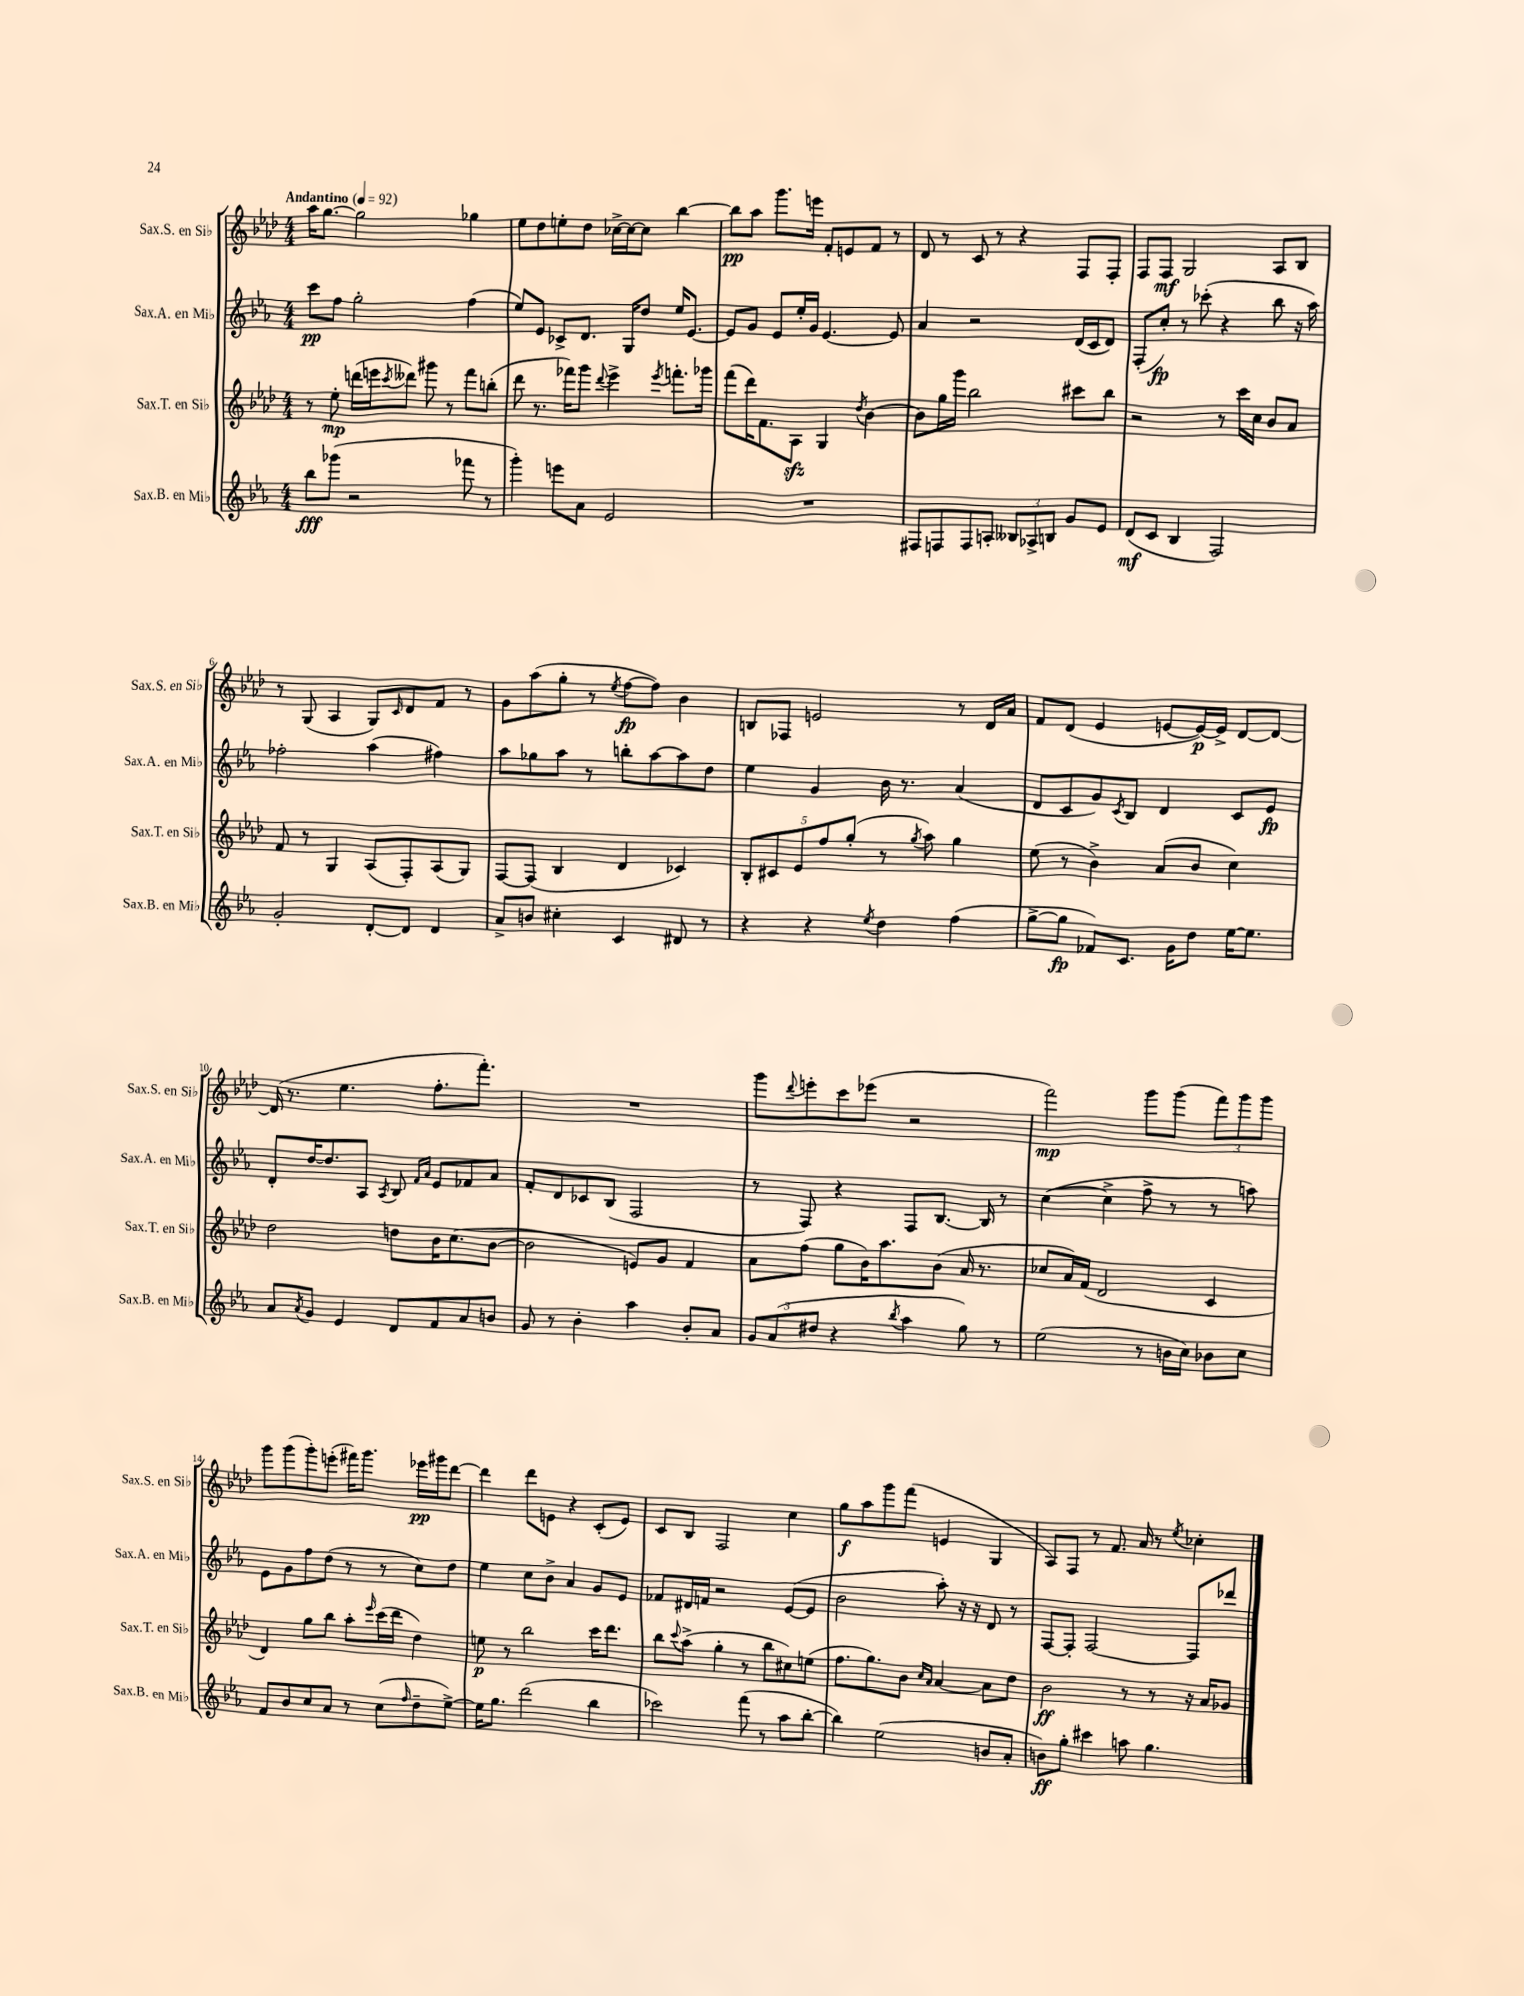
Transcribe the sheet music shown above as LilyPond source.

<<
\new StaffGroup <<
\new Staff = "s0" \with { instrumentName = "Sax.S. en Sib" shortInstrumentName = "Sax.S. en Sib" } {
    \clef treble \key aes \major \numericTimeSignature \time 4/4 \tempo "Andantino" 4 = 92
    aes''16 g''8.~ g''2 ges''4 |
    ees''8 des''8 e''8-. des''8 ces''16~-> ces''16~ ces''8 bes''4~ |
    bes''8\pp aes''8 g'''8. e'''16 f'8-. e'8 f'8 r8 |
    des'8 r8 c'8 r8 r4 f8 f8-. |
    f8 f8\mf g2 aes8 bes8 |
    r8 g8( aes4 g8) \grace { c'16 } des'8 f'8 r8 |
    g'8 aes''8( g''8-. r8 \acciaccatura { ees''8 } f''8~\fp f''8) bes'4 |
    b8 fes8 e'2 r8 des'16 aes'16 |
    f'8 des'8( ees'4 e'8~ e'16~\p) e'16-> des'8~ des'8~ |
    des'16( r8. ees''4. f''8.-. f'''8.-.) |
    R1 |
    g'''8 \appoggiatura { des'''8 } e'''8-. c'''8 ees'''8( r2 |
    f'''2\mp) g'''8 g'''8( \tuplet 3/2 { f'''8) g'''8 g'''8 } |
    g'''8 g'''8( g'''8-.) e'''8-.( fis'''16) g'''8. ees'''16\pp gis'''16 des'''8~ |
    des'''4 des'''8 e'8 r4 c'8-.( e'8) |
    c'8 bes8 f2 c''4 |
    g''8\f aes''8 g'''8 f'''8( e'4 g4 |
    aes8) f8 r8 f'8. aes'16 r8 \acciaccatura { ees''8 } ces''4-. \bar "|." |
}
\new Staff = "s1" \with { instrumentName = "Sax.A. en Mib" shortInstrumentName = "Sax.A. en Mib" } {
    \clef treble \key ees \major \numericTimeSignature \time 4/4
    c'''8\pp f''8 g''2-. f''4( |
    ees''8) ees'8 ces'8-> d'8. g16 d''8 ees''16 ees'8.~ |
    ees'8 g'8 ees'8 ees''16-. g'16 ees'4.~ ees'8 |
    aes'4 r2 d'16( c'16 d'8) |
    f8-.( c''8-.\fp) r8 ces'''8-.( r4 bes''8 r16 aes''16) |
    fes''2-. aes''4( fis''4) |
    aes''8 ges''8 aes''8 r8 b''8-. aes''8~ aes''8 d''8 |
    ees''4 g'4 bes'16 r8. aes'4( |
    d'8 c'8 g'8) \acciaccatura { c'8 } bes8 d'4 c'8 ees'8\fp |
    d'8-. d''16~ d''8. aes8 \acciaccatura { aes8 } bes8 \grace { f'16 aes'16 } ees'8 fes'8 aes'8 |
    f'8-. d'8 ces'8 bes8( f2 |
    r8 f8) r4 f8 bes8.~ bes16 r8 |
    c''4~( c''4-> f''8-> r8 r8 a''8) |
    ees'8 g'8 f''8 d''8( r8 r8 c''8) d''8 |
    ees''4 c''8 bes'8-> aes'4 g'8 ees'8 |
    fes'8 dis'16 f'16 r2 ees'8~( ees'8 |
    bes'2 aes''8-.) r16 r16 d'8 r8 |
    f8~ f8-. f2~ f8 des'''8 \bar "|." |
}
\new Staff = "s2" \with { instrumentName = "Sax.T. en Sib" shortInstrumentName = "Sax.T. en Sib" } {
    \clef treble \key aes \major \numericTimeSignature \time 4/4
    r8 ees''8-.\mp d'''16( e'''16 \acciaccatura { c'''8 } deses'''8) gis'''8 r8 f'''8 b''8-.( |
    des'''8 r8. fes'''16) g'''8 \appoggiatura { des'''8 } ees'''4-> \acciaccatura { ees'''8 } f'''8.-. ges'''16 |
    f'''8( des'''16) f'8. aes8\sfz g4 \acciaccatura { des''8 } bes'4~ |
    bes'8 g''16 g'''16 bes''2 cis'''8 bes''8 |
    r2 r8 c'''16 c''16 bes'8 aes'8 |
    f'8 r8 g4 aes8( f8-.) aes8( g8) |
    f8~ f8( bes4 des'4 ces'4) |
    \tuplet 5/4 { bes8-. cis'8 ees'8 f''8 g''8-.( } r8 \acciaccatura { g''8 } aes''8) g''4 |
    ees''8( r8 bes'4->) aes'8( bes'8 c''4) |
    des''2 d''8 bes'16 c''8.( bes'8~ |
    bes'2 e'8) g'8 f'4 |
    aes'8 f''8( g''8 bes'16) aes''8. bes'8( aes'16 r8. |
    ces''8 aes'16) f'16( des'2 c'4 |
    des'4) g''8 bes''8 aes''8-. \grace { ees'''16 } c'''16( des'''16 des''4) |
    e''8\p r8 bes''2 c'''16 des'''8. |
    bes''8 \appoggiatura { c'''8 } aes''8->( g''4-. r8 bes''8 cis''8) e''8( |
    f''8. g''8.) bes'8 \grace { c''16 aes'16 } aes'4~ aes'8 des''8 |
    bes'2\ff r8 r8 r16 aes'16 ges'8 \bar "|." |
}
\new Staff = "s3" \with { instrumentName = "Sax.B. en Mib" shortInstrumentName = "Sax.B. en Mib" } {
    \clef treble \key ees \major \numericTimeSignature \time 4/4
    bes''8\fff ges'''8( r2 fes'''8 r8 |
    g'''4-.) e'''8 aes'8 ees'2 |
    R1 |
    fis8 f8 f8 a8-. \tuplet 3/2 { beses8 aes8-> b8 } g'8 ees'8 |
    d'8\mf( c'8 bes4 f2) |
    g'2-. d'8~-. d'8 d'4 |
    aes'8-> b'8 cis''4-. c'4 dis'8 r8 |
    r4 r4 \acciaccatura { ees''8 } d''4 f''4( |
    g''8~-> g''8\fp fes'8) c'8. g'16 d''8 ees''16~ ees''8. |
    aes'8 \acciaccatura { aes'8 } g'8 ees'4 d'8 f'8 aes'8 b'8 |
    g'8 r8 bes'4-. aes''4 bes'8-. aes'8 |
    \tuplet 3/2 { g'8 aes'8( dis''8 } r4 \acciaccatura { bes''8 } aes''4 g''8) r8 |
    ees''2( r8 b'16 c''16) bes'8 c''8 |
    f'8 bes'8 c''8 aes'8 r8 c''8( \grace { f''16 } d''8-- ees''8~->) |
    ees''16 g''8. d'''2( bes''4 |
    ces'''2) f'''8( r8 aes''8 bes''8~-. |
    bes''4) ees''2( b'8 aes'8-. |
    b'8\ff) g''8-. cis'''4 a''8 g''4. \bar "|." |
}
>>
>>
